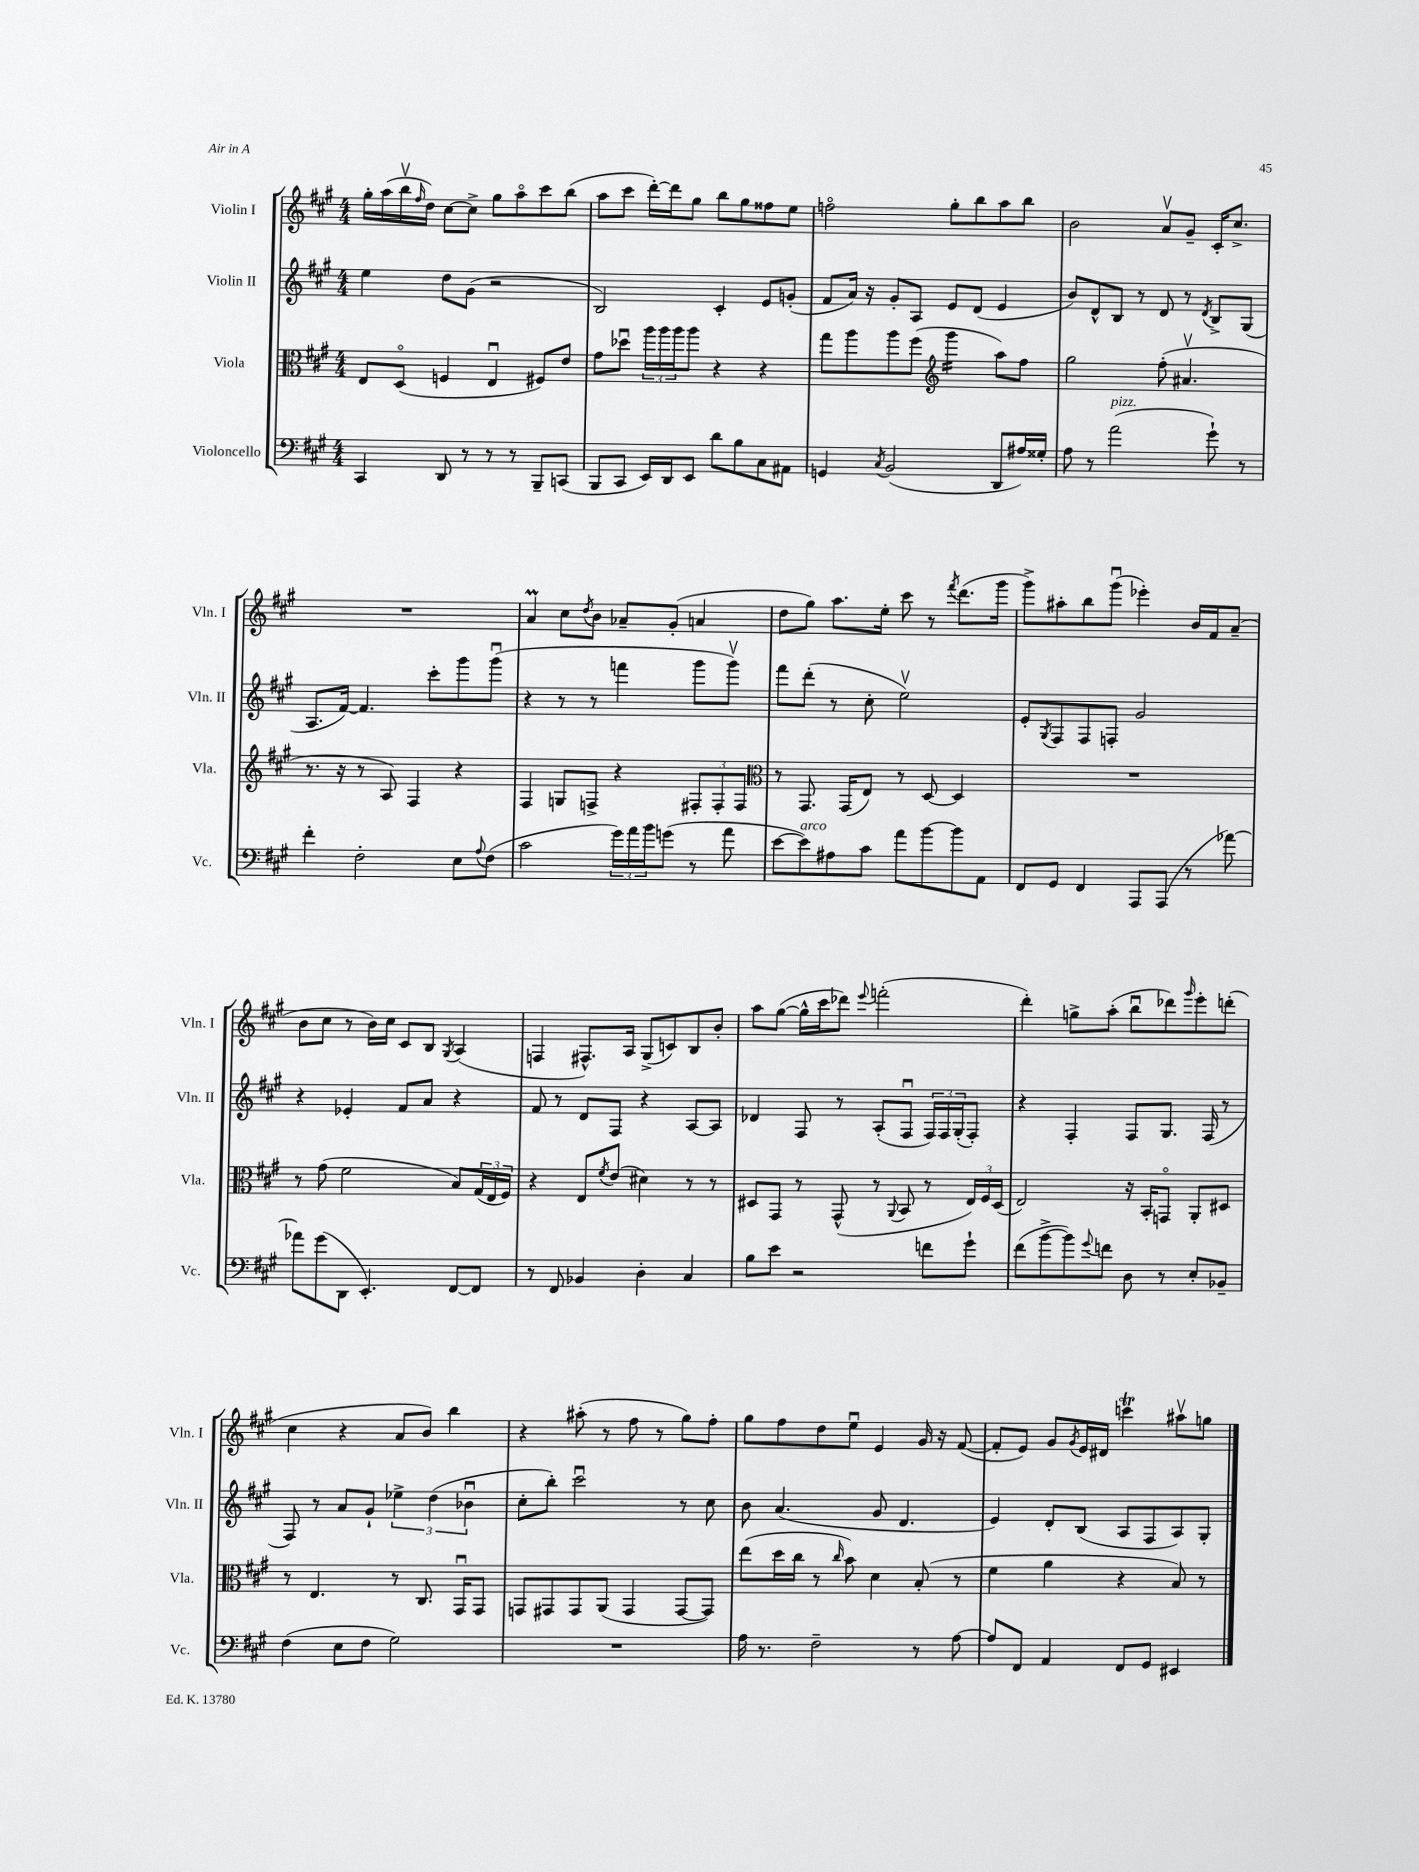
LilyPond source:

<<
\new StaffGroup <<
\new Staff = "s0" \with { instrumentName = "Violin I" shortInstrumentName = "Vln. I" } {
    \clef treble \key a \major \numericTimeSignature \time 4/4
    gis''16-. a''16( b''16\upbow \grace { fis''16 } d''16) cis''8~ cis''8-> gis''8 a''8\flageolet cis'''8 b''8( |
    a''8 cis'''8 d'''16~-.) d'''16 gis''8 b''8 gis''8 fisis''8 e''8 |
    f''2\flageolet gis''8-. b''8 a''8 b''8 |
    b'2 a'8\upbow gis'8-- cis'16-. cis''8.-> |
    R1 |
    a'4\prall cis''8 \acciaccatura { d''8 } b'8 aes'8-- gis'8-.( a'4 |
    d''8 gis''8) a''8. e''16-. cis'''8 r8 \acciaccatura { fis'''8 } d'''8.( gis'''16 |
    gis'''8->) ais''8-. b''8 gis'''8\downbow( ees'''4-.) b'16 fis'16 a'8--( |
    b'8 cis''8 r8 b'16) cis''16 cis'8 b8 \acciaccatura { gis8 } a4( |
    f4 fis8.-^) a16 gis8->( c'8) b8 b'8-. |
    a''8 gis''8~( gis''16-^ cis'''16 des'''8) \appoggiatura { e'''8 } f'''2-.( |
    d'''4-.) g''8-> a''8-.( b''8\downbow des'''8) \grace { gis'''16 } e'''8-. d'''8-.( |
    cis''4 r4 a'8 b'8) b''4 |
    r4 ais''8-.( r8 fis''8 r8 gis''8) fis''8-. |
    gis''8 fis''8 d''8 e''8\downbow e'4 gis'16 r16 fis'8~( |
    fis'8-. e'8) gis'8 \acciaccatura { gis'8 } e'16 dis'16 c'''4\trill ais''8\upbow g''8 \bar "|." |
}
\new Staff = "s1" \with { instrumentName = "Violin II" shortInstrumentName = "Vln. II" } {
    \clef treble \key a \major \numericTimeSignature \time 4/4
    e''4 d''8 gis'8( r2 |
    b2) cis'4-. e'8 g'8-.( |
    fis'8 a'16) r16 gis'8-. a8 e'8 d'8( e'4 |
    b'8) d'8-^ b8 r8 d'8 r8 \acciaccatura { d'8 } b8-> gis8( |
    a8. fis'16~) fis'4. cis'''8-. gis'''8 gis'''8\downbow( |
    r4 r8 r8 f'''4 gis'''8 gis'''8\upbow) |
    fis'''8 d'''8-.( r8 cis''8-. e''2\upbow) |
    e'8-. \acciaccatura { gis8 } fis8 fis8 f8-. gis'2 |
    r4 ees'4-. fis'8 a'8 r4 |
    fis'8 r8 d'8 fis8 r4 a8~ a8 |
    des'4 fis8 r8 a8-.( fis8\downbow \tuplet 3/2 { fis16) fis16 gis16-.( } fis8-.) |
    r4 fis4-. fis8 gis8. fis16( r8 |
    fis8) r8 a'8 gis'8-! \tuplet 3/2 { ees''4-> d''4( bes'4\downbow } |
    cis''8-. b''8-.) cis'''2\downbow r8 cis''8 |
    b'8 a'4.( gis'8 d'4. |
    e'4) d'8-. b8( a8 fis8 a8) gis8-. \bar "|." |
}
\new Staff = "s2" \with { instrumentName = "Viola" shortInstrumentName = "Vla." } {
    \clef alto \key a \major \numericTimeSignature \time 4/4
    e8 d8\flageolet( f4 e4\downbow fis8) e'8 |
    gis'8 des''8\downbow \tuplet 3/2 { a''16 a''16 a''16 } a''8 r4 r4 |
    gis''8 a''8 a''8 fis''8( \clef treble gis'''4:16 a''8) fis''8 |
    gis''2 fis''8-.( ais'4.\upbow |
    r8. r16 r8 a8) fis4 r4 |
    fis4 g8 f8-> r4 \tuplet 3/2 { fis8-. fis8-. fis8 } |
    \clef alto r8 gis,8. gis,16( e8) r8 d8~ d4 |
    R1 |
    r8 gis'8( fis'2 b8) \tuplet 3/2 { gis16( e16 fis16) } |
    r4 e8 \acciaccatura { fis'8 } e'8( dis'4) r8 r8 |
    dis8 gis,8 r8 gis,8-^( r8 \appoggiatura { a,8 } b,8 r8 \tuplet 3/2 { e16) fis16 dis16( } |
    e2) r16 b,16-. g,8\flageolet a,8-. dis8 |
    r8 e4. r8 cis8. gis,16\downbow gis,8 |
    g,8 gis,8 gis,8 a,8( gis,4 gis,8~ gis,8) |
    e''8( d''16 cis''16 r8 \grace { cis''16 } b'8) d'4 b8-.( r8 |
    fis'4 a'4 r4 b8) r8 \bar "|." |
}
\new Staff = "s3" \with { instrumentName = "Violoncello" shortInstrumentName = "Vc." } {
    \clef bass \key a \major \numericTimeSignature \time 4/4
    cis,4 d,8 r8 r8 r8 b,,8-- c,8( |
    b,,8 cis,8 e,16) d,16 e,8 d'8 b8 cis8 ais,8 |
    g,4 \acciaccatura { cis8 } b,2( d,8 ais16) gisis16-. |
    a8 r8 a'2^\markup { \italic "pizz." }( gis'8-!) r8 |
    fis'4-. fis2-. e8 \appoggiatura { a8 } fis8( |
    cis'2 \tuplet 3/2 { gis'16) a'16 b'16 } g'8( r8 a'8 |
    e'8~ e'8^\markup { \italic "arco" }) ais8 cis'8 a'8 b'8~ b'8 a,8 |
    fis,8 gis,8 fis,4 a,,8 a,,8( r8 aes'8~) |
    aes'8 gis'8( d,8 e,4.-.) fis,8~ fis,8 |
    r8 fis,8 bes,4 d4-. cis4 |
    b8 e'8 r2 f'8 gis'8-! |
    fis'8( b'8~-> b'8) \appoggiatura { gis'8 } f'8 d8 r8 e8-. bes,8-- |
    fis4( e8 fis8 gis2) |
    R1 |
    a16 r8. fis2-- r8 a8~ |
    a8 fis,8 a,4 fis,8 gis,8 eis,4 \bar "|." |
}
>>
>>
\layout { \context { \Score \remove "Bar_number_engraver" } }
